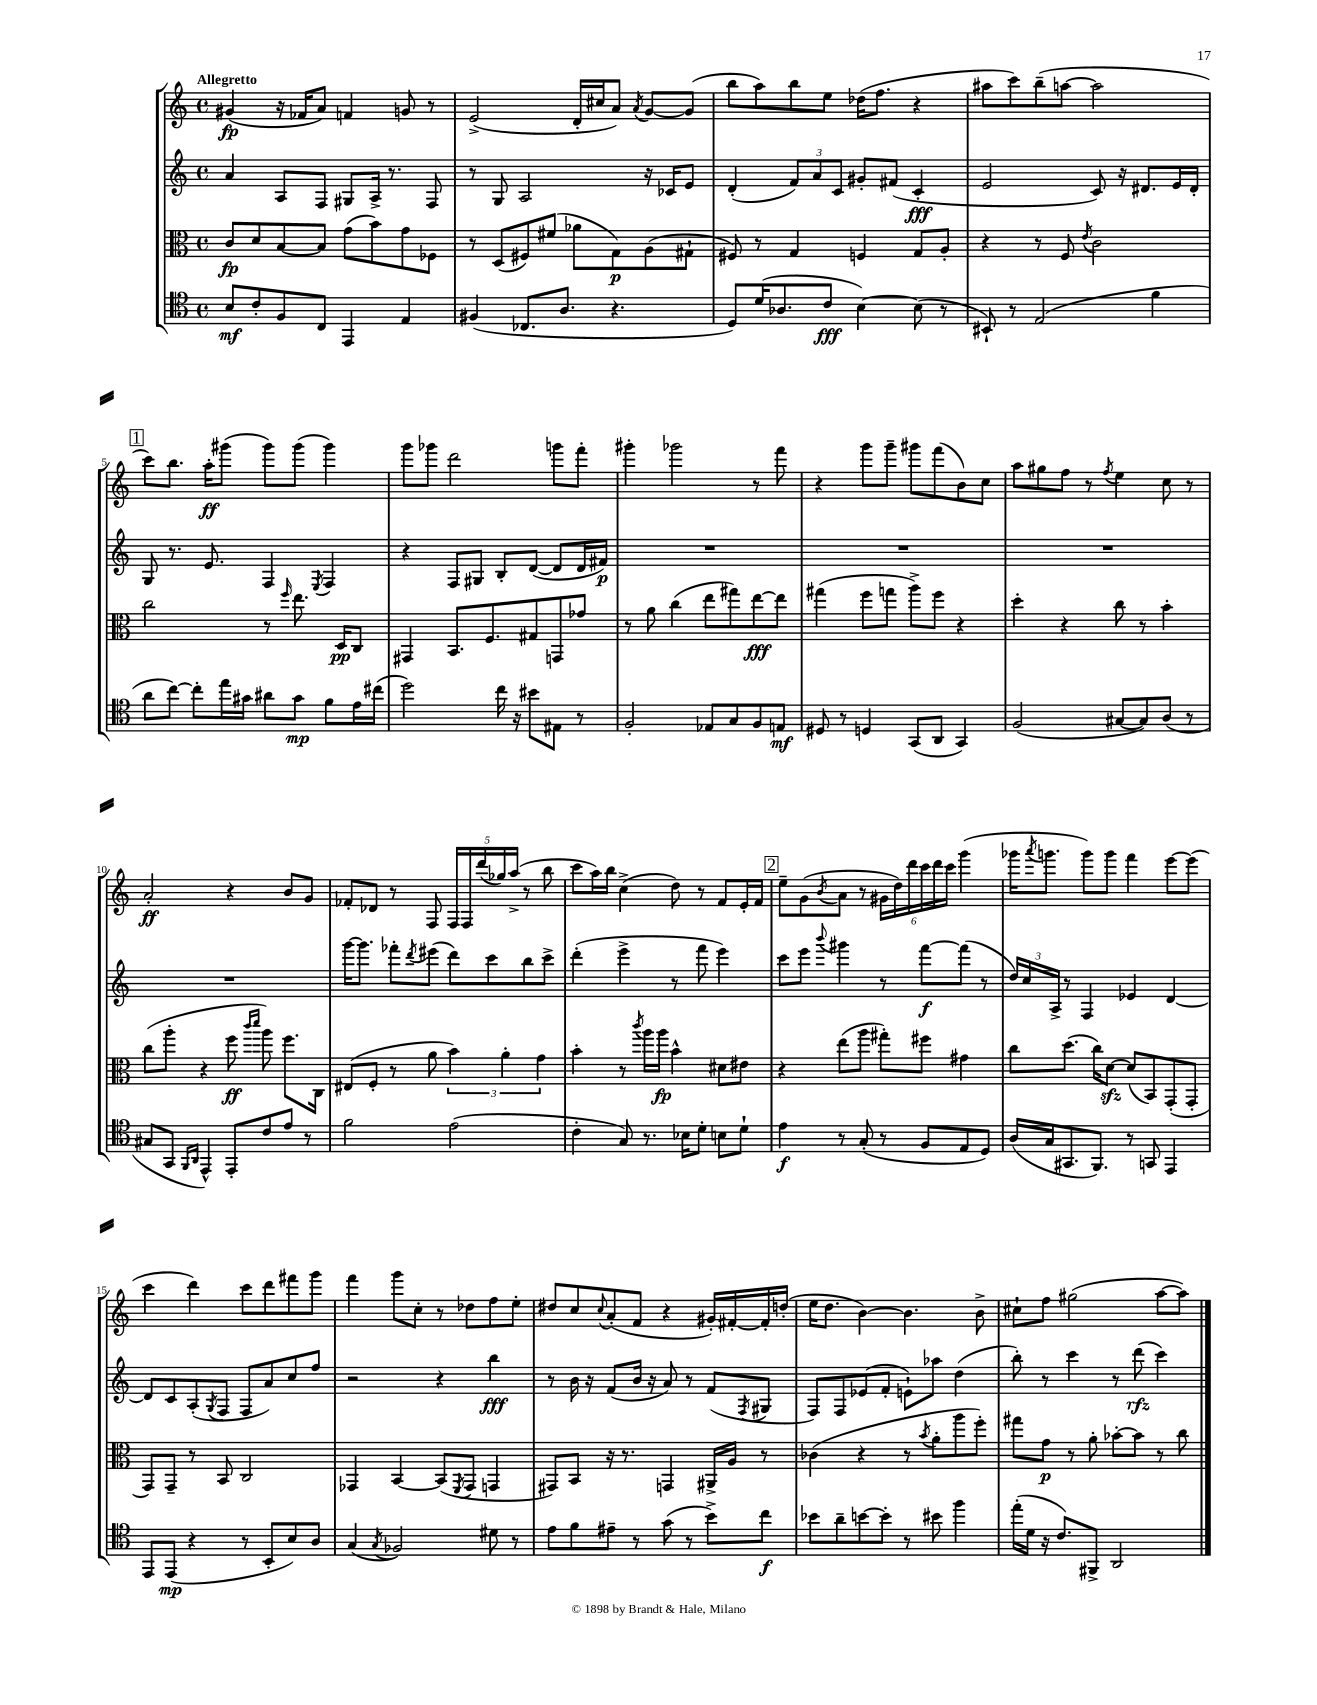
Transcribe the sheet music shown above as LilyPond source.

<<
\new StaffGroup <<
\new Staff = "s0" {
    \clef treble \key c \major \defaultTimeSignature \time 4/4 \tempo "Allegretto"
    gis'4\fp( r16 fes'16 a'8) f'4 g'8 r8 |
    e'2->( d'16-. cis''16 a'8) \acciaccatura { a'8 } g'8~ g'8( |
    b''8 a''8) b''8 e''8 des''16( f''8. r4 |
    ais''8 c'''8) b''8--( a''8~ a''2 |
    \mark \markup { \box "1" } c'''8) b''8. a''16-.\ff gis'''8( gis'''8) gis'''8( gis'''4) |
    g'''8 ges'''8 d'''2 g'''8 f'''8-. |
    gis'''4-. ges'''2 r8 f'''8 |
    r4 g'''8 g'''8-- gis'''8 f'''8( b'8) c''8 |
    a''8 gis''8 f''8 r8 \acciaccatura { f''8 } e''4 c''8 r8 |
    a'2-.\ff r4 b'8 g'8 |
    fes'8-. des'8 r8 f8 \tuplet 5/4 { f16 f16 d'''16( ges''16) a''16->( } r8 b''8 |
    c'''8 a''16) b''16 c''4->( d''8) r8 f'8 e'16-. f'16 |
    \mark \markup { \box "2" } e''8-- g'8( \acciaccatura { b'8 } a'8 r8 \tuplet 6/4 { gis'16 d''16) d'''16 c'''16 d'''16 c'''16 } g'''4( |
    ges'''16 \acciaccatura { a'''8 } g'''8. g'''8) g'''8 f'''4 e'''8~ e'''8( |
    c'''4 d'''4) c'''8 d'''8 fis'''8 g'''8 |
    f'''4 g'''8 c''8-. r8 des''8 f''8 e''8-. |
    dis''8 c''8 \appoggiatura { c''8 } a'8-.( f'8 r4 gis'16-.) fis'16~-. fis'16-. d''16-.( |
    e''16 d''8. b'4~) b'4. b'8-> |
    cis''8-! f''8 gis''2( a''8~ a''8) \bar "|." |
}
\new Staff = "s1" {
    \clef treble \key c \major \defaultTimeSignature \time 4/4
    a'4 a8 f8 gis8 a16-> r8. f8 |
    r8 g8 a2 r16 ces'16 e'8 |
    d'4-.( \tuplet 3/2 { f'8) a'8 c'8 } gis'8-. fis'8( c'4-.\fff |
    e'2 c'8) r16 dis'8. e'16 dis'16-. |
    \mark \markup { \box "1" } g8 r8. e'8. f4 \acciaccatura { e8 } f4 |
    r4 f8 gis8 b8-. d'8~( d'8 d'16 fis'16\p) |
    R1 |
    R1 |
    R1 |
    R1 |
    g'''16~ g'''8. fes'''8-. \acciaccatura { d'''8 } eis'''8( d'''8) c'''8 b''8 c'''8-> |
    d'''4-.( e'''4-> r8 f'''8 e'''4) |
    \mark \markup { \box "2" } c'''8 e'''8 \appoggiatura { b'''8 } gis'''4 r8 f'''8~\f f'''8( r8 |
    \tuplet 3/2 { d''16) c''16 a16-> } r8 f4 ees'4 d'4~ |
    d'8 c'8 a8-.( \acciaccatura { g8 } f8 f8 a'8) c''8 f''8 |
    r2 r4 b''4\fff |
    r8 b'16 r16 f'8( b'16 r16 a'8) r8 f'8( \acciaccatura { f8 } gis8 |
    f8) f8 ees'8( f'8-. e'8-!) aes''8 d''4( |
    b''8-.) r8 c'''4 r8 d'''8\rfz( c'''4) \bar "|." |
}
\new Staff = "s2" {
    \clef alto \key c \major \defaultTimeSignature \time 4/4
    c'8\fp d'8 b8~ b8 g'8( b'8) g'8 fes8 |
    r8 d8( fis8) fis'8( aes'8 g8\p) a8( gis8-! |
    fis8) r8 g4 f4 g8 a8-. |
    r4 r8 f8 \acciaccatura { e'8 } c'2 |
    \mark \markup { \box "1" } c''2 r8 \grace { f''16 } e''8. d16\pp c8 |
    gis,4 b,8. f8. gis8 g,8 ges'8 |
    r8 a'8 c''4( e''8 gis''8) e''8~\fff e''8 |
    gis''4( f''8 g''8 a''8->) f''8 r4 |
    d''4-. r4 c''8 r8 b'4-. |
    c''8( a''8-. r4 f''8\ff \grace { c'''16 d'''16 } a''8) f''8. c16 |
    eis8( f8-. r8 a'8 \tuplet 3/2 { b'4) a'4-. g'4 } |
    b'4-. r8 \acciaccatura { c'''8 } a''16 a''16\fp b'4-^ dis'8 eis'8 |
    \mark \markup { \box "2" } r4 e''8( a''8 gis''8-.) fis''8 gis'4 |
    c''8 d''8.( c''16) d'8~\sfz d'8( b,8) g,8-.( g,8-. |
    g,8) g,8-- r8 b,8 c2 |
    ges,4 b,4~ b,8( \acciaccatura { f,8 } ges,8 g,4 |
    gis,8) b,8 r16 r8. g,4 ais,16-> a16 r8 |
    ces'4( r4 r8 \acciaccatura { b'8 } a'8-. a''8 f''8-.) |
    gis''8 g'8\p r8 a'8-. bes'8~-. bes'8 r8 c''8 \bar "|." |
}
\new Staff = "s3" {
    \clef tenor \key c \major \defaultTimeSignature \time 4/4
    b8\mf c'8-. f8 c8 e,4 e4 |
    fis4( ces8. a8. r4. |
    d8) d'16( aes8. c'8\fff b4~) b8( r8 |
    bis,8-!) r8 e2( f'4 |
    \mark \markup { \box "1" } a'8 c''8~) c''8-. e''16 gis'16 ais'8 gis'8\mp f'8 e'16 cis''16( |
    d''2) c''16 r16 bis'8 eis8 r8 |
    f2-. ees8 g8 f8 e8\mf |
    dis8 r8 d4 g,8( a,8 g,4) |
    f2( gis8~ gis8) a8( r8 |
    gis8 g,8 \grace { f,16 a,16 } e,4-^) e,8-. c'8 e'8 r8 |
    f'2 e'2( |
    c'4-. g8) r8. bes16 d'8-. b8 d'8-! |
    \mark \markup { \box "2" } e'4\f r8 g8-.( r8 f8 e8 d8) |
    a16( g16 gis,8. f,8.) r8 g,8 e,4 |
    e,8 e,8\mp( r4 r8 b,8-. b8) a8 |
    g4( \acciaccatura { g8 } fes2) dis'8 r8 |
    e'8 f'8 eis'8-- r8 g'8( r8 b'8->) c''8\f |
    bes'8 a'8-- b'8~ b'8-. r8 bis'8 f''4 |
    e''16-.( d'16 r16 c'8.) fis,8-> a,2 \bar "|." |
}
>>
>>
